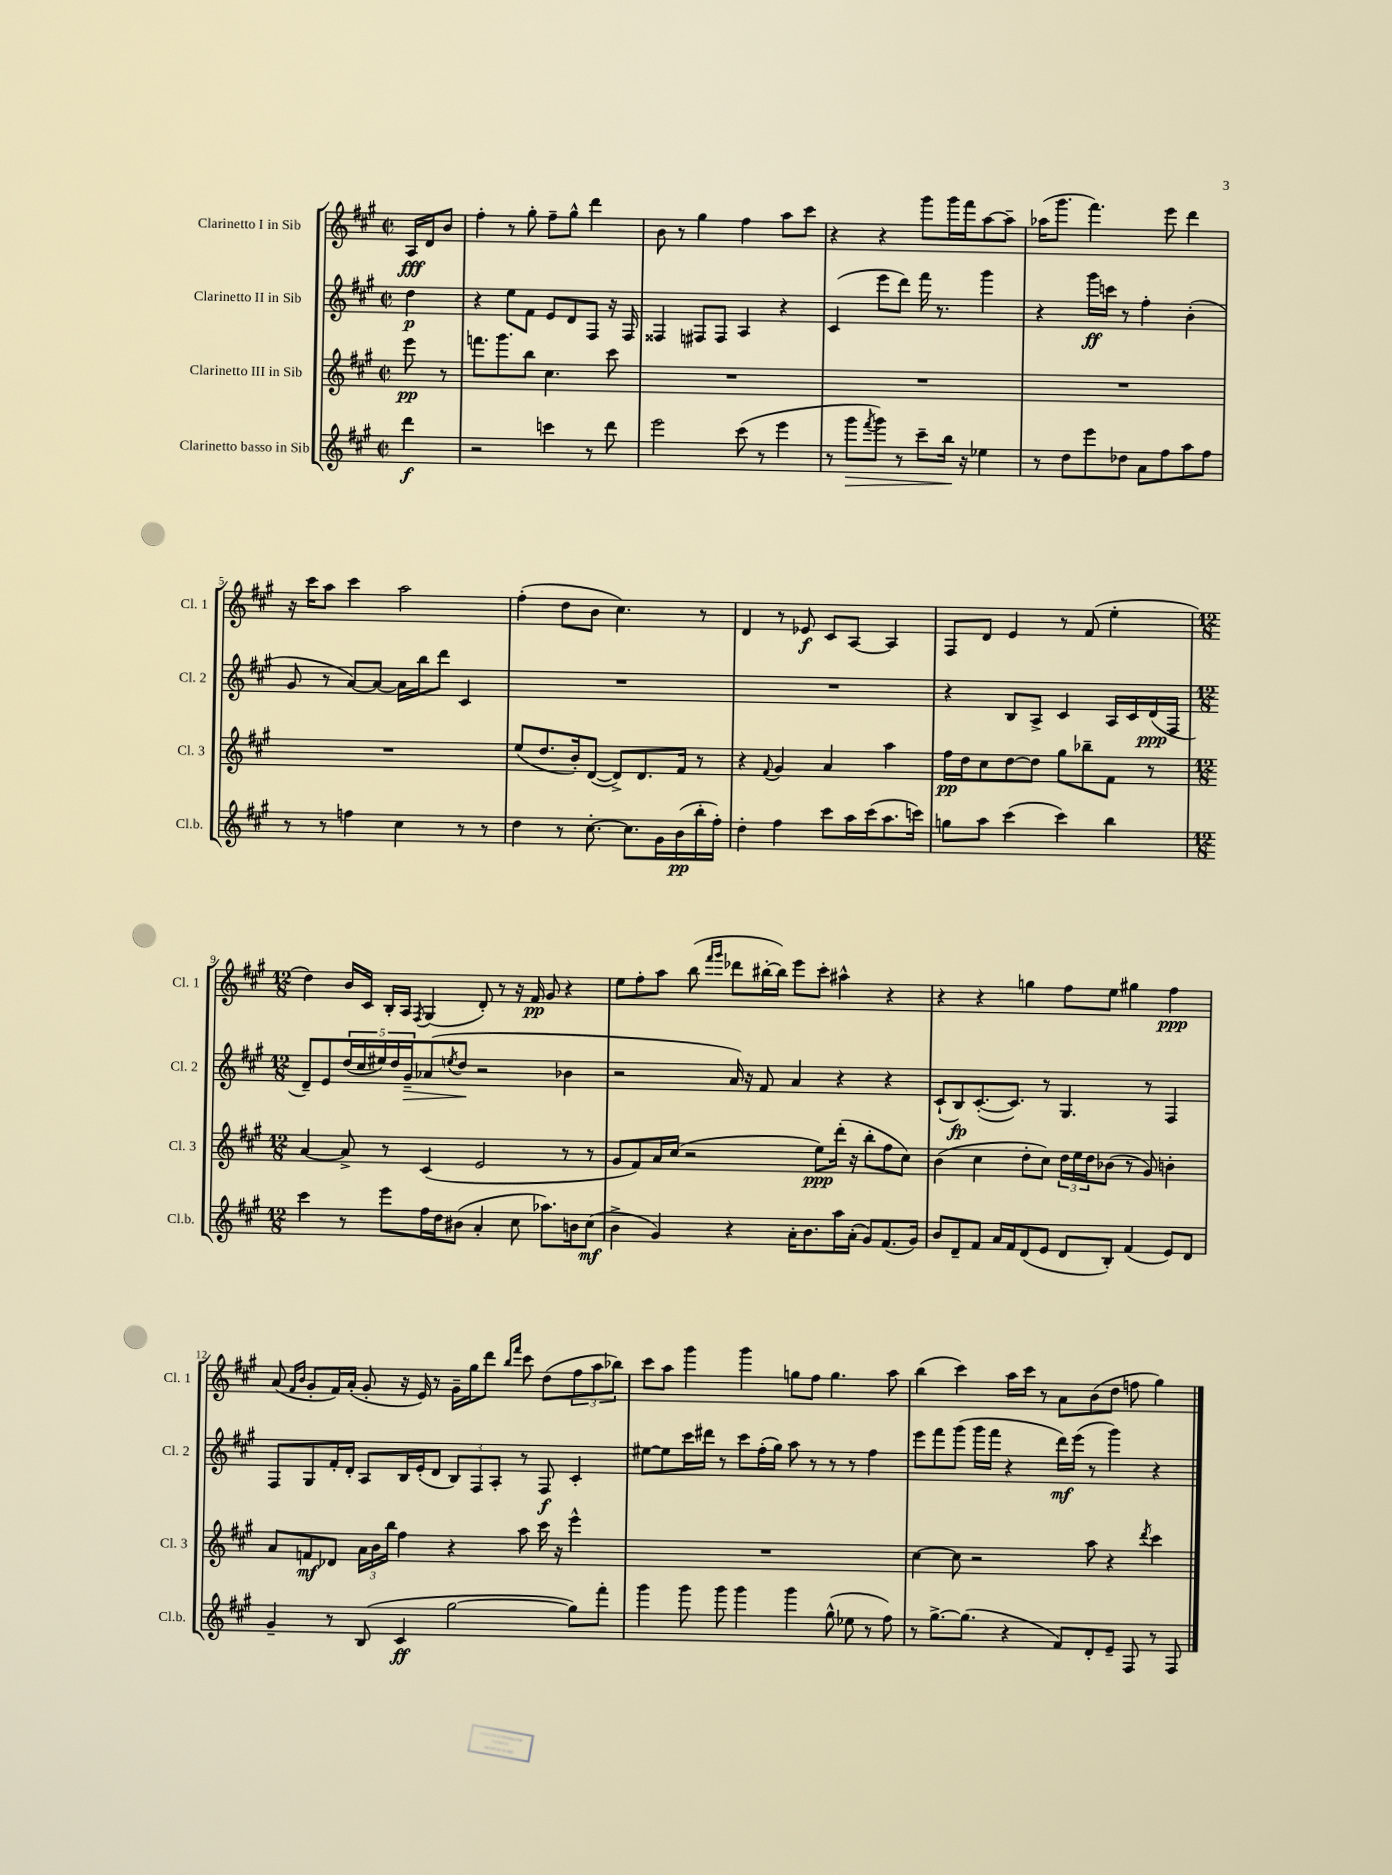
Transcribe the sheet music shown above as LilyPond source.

<<
\new StaffGroup <<
\new Staff = "s0" \with { instrumentName = "Clarinetto I in Sib" shortInstrumentName = "Cl. 1" } {
    \clef treble \key a \major \defaultTimeSignature \time 2/2 \partial 4
    a16\fff d'16 b'8 |
    fis''4-. r8 gis''8-. fis''8-- gis''8-^ d'''4 |
    b'8 r8 gis''4 fis''4 a''8 cis'''8 |
    r4 r4 gis'''8 gis'''16 fis'''16 a''8~ a''8-- |
    aes''16( gis'''8. fis'''4.) e'''8 d'''4 |
    r16 cis'''16 a''8 cis'''4 a''2 |
    fis''4-.( d''8 b'8 cis''4.) r8 |
    d'4 r8 ees'8\f cis'8 a8~ a4 |
    fis8 d'8 e'4 r8 fis'8( e''4-. |
    \numericTimeSignature \time 12/8 d''4) b'16 cis'16 b16-. a16 \acciaccatura { fis8 } gis4( d'8-.) r8 r16 fis'16\pp gis'8 r4 |
    e''8 fis''8-. a''8 b''8( \grace { fis'''16 gis'''16 } des'''8 bis''16~-. bis''16) e'''8 cis'''8-. ais''4-^ r4 |
    r4 r4 g''4 fis''8 e''8 gis''4 fis''4\ppp |
    a'8( \grace { fis'16 b'16 } gis'8-. fis'16) a'16-.( gis'8-. r16 e'16) r8 gis'16-- gis''16 d'''8 \grace { b''16 fis'''16 } cis'''8 d''8( \tuplet 3/2 { fis''8 a''8 bes''8) } |
    cis'''8 a''8 gis'''4 gis'''4 g''8 fis''8 g''4. a''8 |
    b''4( cis'''4) a''16 cis'''16 r8 a'8 b'8( d''8 f''8 gis''4) \bar "|." |
}
\new Staff = "s1" \with { instrumentName = "Clarinetto II in Sib" shortInstrumentName = "Cl. 2" } {
    \clef treble \key a \major \defaultTimeSignature \time 2/2 \partial 4
    d''4\p |
    r4 e''8 fis'8 e'8 d'8 fis8 r16 fis16 |
    fisis4 fis8 fis8 a4 r4 |
    cis'4( e'''8 d'''8) fis'''16 r8. gis'''4 |
    r4 gis'''16\ff c'''16 r8 fis''4-. b'4-.( |
    gis'8 r8 a'8~) a'8~ a'16 b''16 d'''8 cis'4 |
    R1 |
    R1 |
    r4 b8 a8-> cis'4 a16 cis'16 d'16\ppp( fis16 |
    \numericTimeSignature \time 12/8 d'8--) e'8 \tuplet 5/4 { d''16( cis''16 eis''16) d''16 gis'16--\> } aes'8( \acciaccatura { e''8 } d''8\! r2 bes'4 |
    r2 a'16) r16 fis'8 a'4 r4 r4 |
    cis'8-!( b8\fp) cis'8.~-.( cis'8.) r8 gis4. r8 fis4 |
    fis8 gis8 fis'16-. d'16-. a8 b16 e'16-.( d'8 \tuplet 3/2 { b8) fis8 a8-. } r8 fis8\f cis'4-. |
    eis''8~ eis''8 cis'''16 dis'''16 r8 cis'''8 fis''16-.( gis''16) a''8 r8 r8 r8 fis''4 |
    e'''8 fis'''8 gis'''8( gis'''16 fis'''16 r4 d'''16\mf) e'''16( r8 gis'''4) r4 \bar "|." |
}
\new Staff = "s2" \with { instrumentName = "Clarinetto III in Sib" shortInstrumentName = "Cl. 3" } {
    \clef treble \key a \major \defaultTimeSignature \time 2/2 \partial 4
    e'''8\pp r8 |
    f'''8. gis'''8. b''8 cis''4. cis'''8 |
    R1 |
    R1 |
    R1 |
    R1 |
    e''8( d''8. b'16-.) d'8~( d'8->) d'8. fis'16 r8 |
    r4 \appoggiatura { fis'8 } gis'4 a'4 a''4 |
    fis''16\pp d''16 cis''8 d''8~ d''8 gis''8 bes''8-- fis'8 r8 |
    \numericTimeSignature \time 12/8 a'4~ a'8-> r8 cis'4( e'2 r8 r8 |
    gis'8 fis'8) a'16 cis''16( r2 e''8\ppp) d'''16-.( r16 b''8-. fis''8 cis''8) |
    b'4( cis''4 d''8-. cis''8) \tuplet 3/2 { d''16 e''16 d''16 } bes'8( r8 gis'8) b'4-. |
    a'8 f'8\mf des'8 \tuplet 3/2 { a'16 b'16 b''16 } fis''4 r4 a''8 cis'''16 r16 e'''4-^ |
    R1. |
    cis''4~ cis''8 r2 a''8 r4 \acciaccatura { d'''8 } cis'''4 \bar "|." |
}
\new Staff = "s3" \with { instrumentName = "Clarinetto basso in Sib" shortInstrumentName = "Cl.b." } {
    \clef treble \key a \major \defaultTimeSignature \time 2/2 \partial 4
    d'''4\f |
    r2 c'''4 r8 d'''8 |
    e'''2 cis'''8( r8 e'''4 |
    r8 gis'''8\> \acciaccatura { fis'''8 } gis'''8) r8 cis'''8-- b''16\! r16 ees''4 |
    r8 d''8 e'''8 des''8 a'8 fis''8 a''8 fis''8 |
    r8 r8 f''4 cis''4 r8 r8 |
    d''4 r8 cis''8.~-. cis''8. gis'16 b'16\pp( b''16-. fis''16-.) |
    d''4-. fis''4 cis'''8 a''16 cis'''16( a''8. c'''16) |
    g''8 a''8 cis'''4( cis'''4) b''4 |
    \numericTimeSignature \time 12/8 cis'''4 r8 e'''8 fis''16 d''16 bis'8( a'4-. cis''8 aes''8.) b'16 cis''8\mf( |
    b'4-> gis'4) r4 a'16-. b'8. a''16 a'16-.( gis'8) fis'8.( gis'16) |
    b'8 d'8-- fis'8 a'16 fis'16 d'8( e'8 d'8 b8-.) fis'4( e'8) d'8 |
    gis'4-- r8 b8( cis'4\ff gis''2~ gis''8) fis'''8-. |
    gis'''4 gis'''8 gis'''8 gis'''4 gis'''4 gis''8-^( ees''8 r8 fis''8) |
    r8 gis''8.~-> gis''8.( r4 fis'8) d'8-. e'8-- fis8 r8 fis8 \bar "|." |
}
>>
>>
